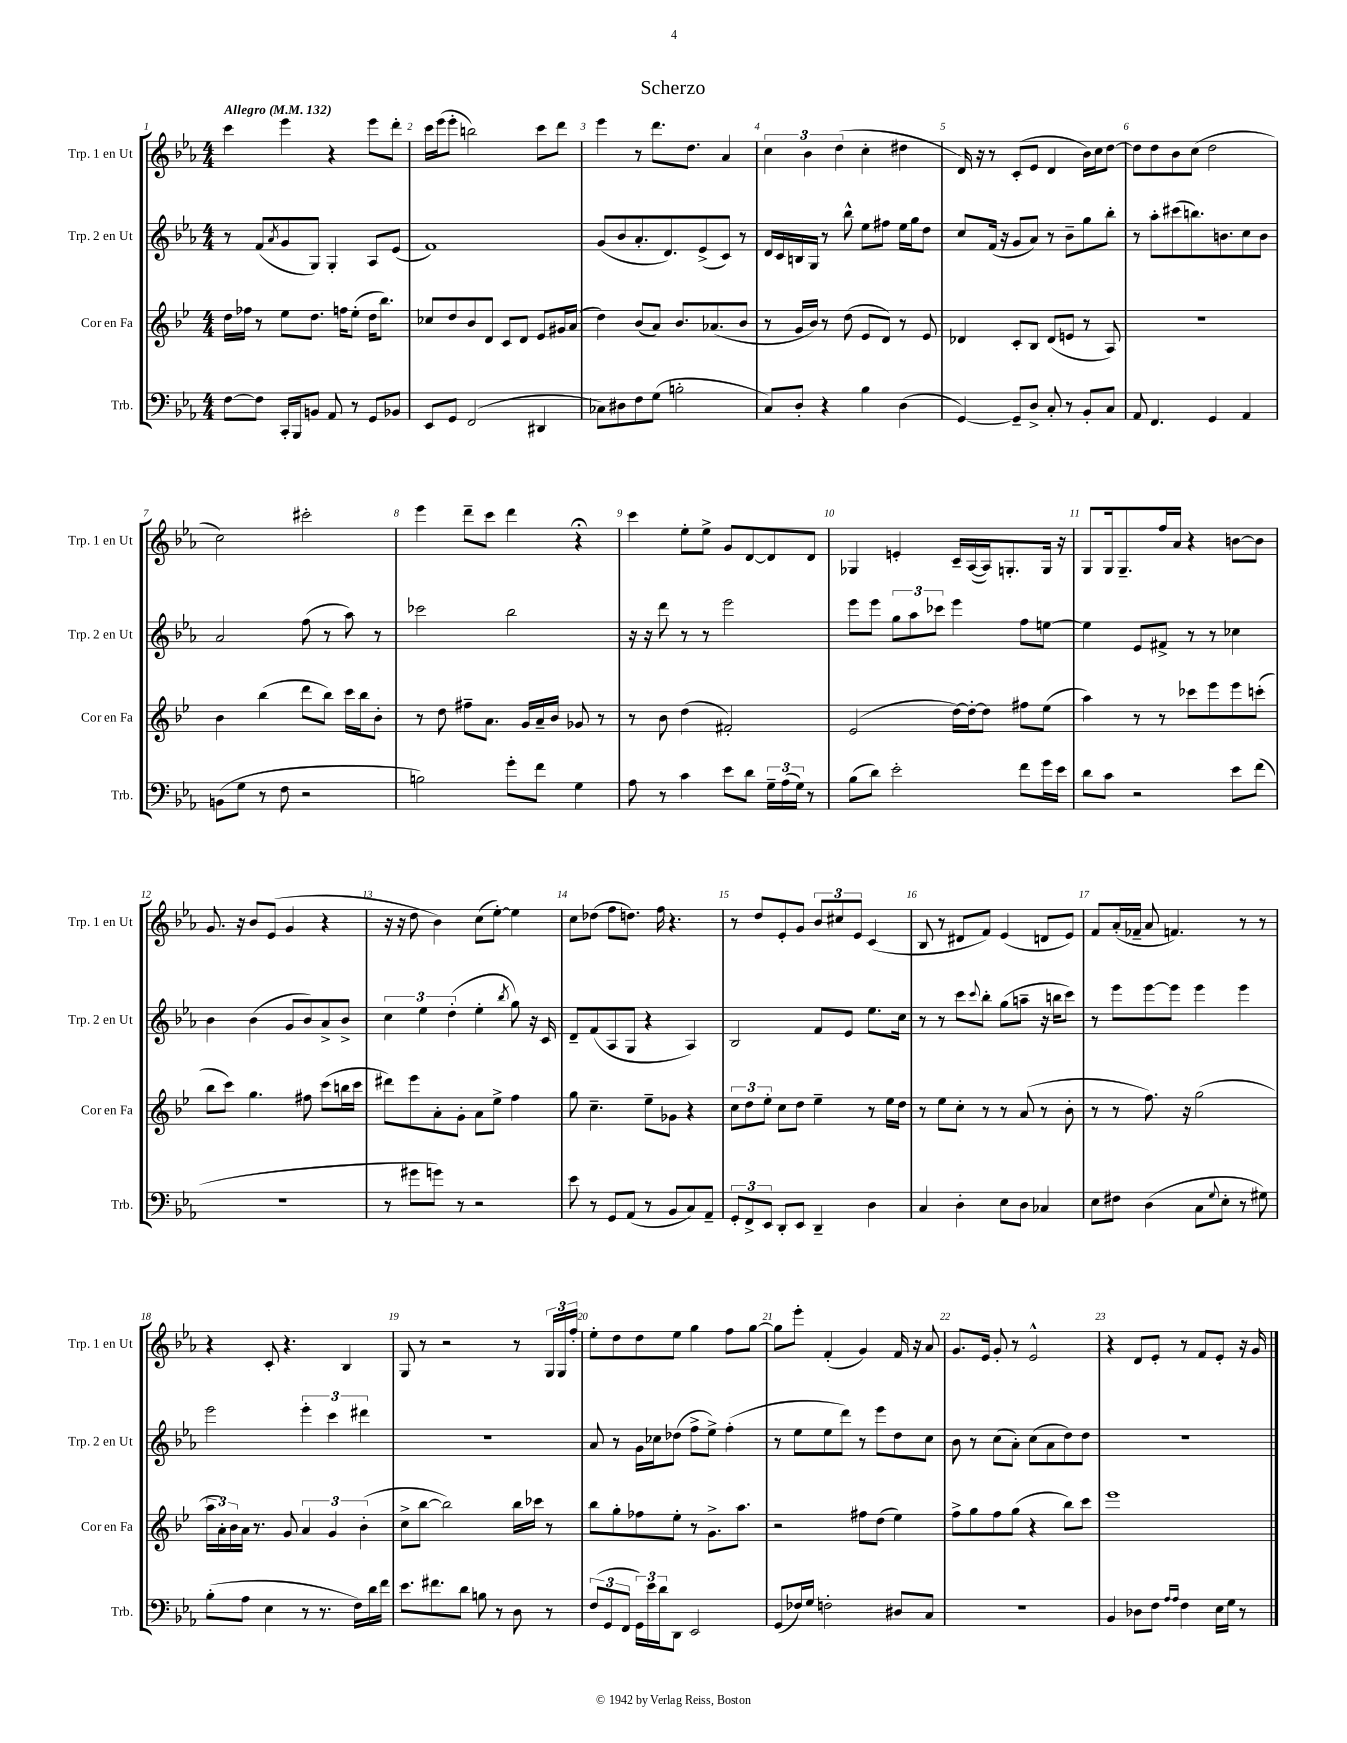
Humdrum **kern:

**kern	**kern	**kern	**kern
*staff4	*staff3	*staff2	*staff1
*clefF4	*clefG2	*clefG2	*clefG2
*k[b-e-a-]	*k[b-e-]	*k[b-e-a-]	*k[b-e-a-]
*M4/4	*M4/4	*M4/4	*M4/4
*MM132	*MM132	*MM132	*MM132
[8F	16dd	8r	4ccc
.	16ff-	.	.
8F]	8r	(8f	.
.	.	8qa-	.
16CC'	8ee-	8g	4eee-
16BBB-	.	.	.
8BB	8.dd	8G)	.
8AA-	.	4G'	4r
.	16ff	.	.
8r	(8ee-'	.	.
8GG	16dd	8A-	8eee-
.	8.bb-)	.	.
8BB-	.	(8e-	8ddd'
=	=	=	=
8EE-	8cc-	1f)	16ccc
.	.	.	(16eee-
8GG	8dd	.	8eee-'
(2FF	8b-	.	2bb)
.	8d	.	.
.	8c	.	.
.	8d	.	.
4DD#	8e-	.	8ccc
.	16g#	.	8ddd
.	(16a	.	.
=	=	=	=
8C-)	4dd)	(8g	4eee-
8D#	.	8b-	.
8F	(8b-	8.a-'	8r
(8G	8a)	.	8.ddd
.	.	8.d)	.
2B'	8.b-	.	.
.	.	.	8.dd
.	.	(8e-^	.
.	(8.a-	.	.
.	.	8c)	4a-
.	8b-	8r	.
=	=	=	=
8C)	8r	16d	6cc
.	.	16c	.
8D'	16g	16B	.
.	.	.	6b-
.	16b-)	16G	.
4r	8r	8r	.
.	.	.	(6dd
.	(8dd	8bb-^^	.
4B-	8e-	8ee-	4cc'
.	8d)	8ff#	.
(4D	8r	16ee-	4dd#
.	.	16gg	.
.	8e-	8dd	.
=	=	=	=
[4GG)	4d-	8cc	16d)
.	.	.	16r
.	.	(16f	8r
.	.	16r	.
8GG~]	8c'	8g	(8c'
8D^	8B-	8a-)	8e-
8C'	(8d-	8r	4d
8r	8e	8b-~	.
8BB-'	8r	8gg	16b-)
.	.	.	16cc
8C	8A)	8bb-'	[8dd
=	=	=	=
8AA-	1r	8r	8dd]
4.FF	.	8aa-'	8dd
.	.	(8ccc#	8b-
.	.	8.bb)	(8cc
4GG	.	.	2dd
.	.	8.b	.
4AA-	.	8cc	.
.	.	8b	.
=	=	=	=
(8BB	4b-	2a-	2cc)
8G	.	.	.
8r	(4bb-	.	.
8F	.	.	.
2r	8ddd	(8ff	2ccc#'
.	8bb-)	8r	.
.	16ccc	8aa-)	.
.	16bb-	.	.
.	8b-'	8r	.
=	=	=	=
2B)	8r	2ccc-	4eee-
.	8dd	.	.
.	8ff#~	.	8ddd~
.	8.a	.	8ccc
8g'	.	2bb-	4ddd
.	16g	.	.
8f	16a~	.	.
.	16b-	.	.
4G	8g-	.	4r;
.	8r	.	.
=	=	=	=
8A-	8r	16r	4ccc
.	.	16r	.
8r	8b-	8ddd	.
4c	(4dd	8r	8ee-'
.	.	8r	8ee-^
8e-	2f#')	2eee-	8g
8d	.	.	[8d
24G~	.	.	8d]
(24A-	.	.	.
24G)	.	.	.
8r	.	.	8d
=	=	=	=
(8B-	(2e-	8eee-	4G-
8d)	.	8eee-	.
2e-'	.	12gg	4e'
.	.	12aa-	.
.	.	12ccc-	.
.	[16dd)	4eee-	16c~
.	16dd'_	.	([16A-
.	8dd]	.	16A-])
.	.	.	8.G'
8f	8ff#	8ff	.
16g	(8ee-	[8ee	16G
16e-	.	.	16r
=	=	=	=
8d	4aa)	4ee]	8G
8c	.	.	16G
.	.	.	8.G~
2r	8r	8e-	.
.	8r	8f#^	16ff
.	.	.	16a-
.	8ccc-	8r	4r
.	8eee-	8r	.
8e-	8eee-	4cc-	[8b
(8f	(8ccc'	.	8b]
=	=	=	=
1r	8bb-	4b-	8.g
.	8ccc)	.	.
.	.	.	16r
.	4.gg	(4b-	8b-
.	.	.	(8e-
.	.	8g	4g
.	8ff#	8b-)	.
.	(8ccc	8a-^	4r
.	16bb	8b-^	.
.	16ccc	.	.
=	=	=	=
8r	8ddd#)	6cc	16r
.	.	.	16r
8g#	8eee-	.	8dd
.	.	6ee-	.
8g)	8a'	.	4b-)
.	.	(6dd'	.
8r	8g'	.	.
2r	8a	4ee-'	(8cc
.	8ee-^	.	[8ee-')
.	.	8qbb-	.
.	4ff	8gg)	4ee-]
.	.	16r	.
.	.	16c	.
=	=	=	=
8e-	8gg	8d~	8cc
8r	4.cc~	(8f	(8dd-
8GG	.	8A-	8ff
(8AA-	.	8G	8.dd)
8r	8ee-~	4r	.
.	.	.	16ff
8BB-	8g-	.	4.r
8C)	4r	4A-)	.
8AA-~	.	.	.
=	=	=	=
12GG'	12cc	2B-	8r
12FF^	12dd	.	.
.	.	.	8dd
12EE-	12ee-'	.	.
8DD'	8cc	.	8e-'
8EE-	8dd	.	8g
4DD~	4ee-~	8f	12b-
.	.	.	12cc#
.	.	8e-	.
.	.	.	12e-
4D	8r	8.ee-	(4c
.	16ee-	.	.
.	16dd	16cc	.
=	=	=	=
4C	8r	8r	8B-
.	8ee-	8r	8r
4D'	8cc'	8ccc	8d#
.	.	8qqccc	.
.	8r	8bb-'	8f)
8E-	8r	(8gg	(4e-
8D	(8a	8aa~	.
4C-	8r	16r	8d
.	.	16bb	.
.	8b-'	8ccc)	8e-)
=	=	=	=
8E-	8r	8r	8f
8F#	8r	8eee-	(16a-'
.	.	.	16f-~
(4D	8.ff)	[8eee-	8a-
.	.	8eee-]	4.f)
.	16r	.	.
8C	(2gg	4eee-	.
8qqG	.	.	.
8E-'	.	.	.
8r	.	4eee-	8r
8G#)	.	.	8r
=	=	=	=
(8B-'	24aa	2eee-	4r
.	24a')	.	.
.	24b-	.	.
8A-	16a	.	.
.	8.r	.	.
4E-	.	.	8c'
.	8g	.	4.r
8r	6a	6eee-'	.
8.r	.	.	.
.	6g	6ccc	.
.	.	.	4B-
16F)	.	.	.
.	(6b-'	6ddd#	.
16d	.	.	.
16f	.	.	.
=	=	=	=
8.e-	8cc^	1r	8G
.	[8bb-	.	8r
8.f#	.	.	.
.	2bb-])	.	2r
8d	.	.	.
8B	.	.	.
8r	.	.	.
8D	16bb-	.	8r
.	16ccc-	.	.
8r	8r	.	24G
.	.	.	24G
.	.	.	24ff'
=	=	=	=
(12F	8bb-	8a-	8ee-'
12GG	.	.	.
.	8gg'	8r	8dd
12FF	.	.	.
24GG)	8ff-	16g	8dd
24e-	.	.	.
.	.	16cc-	.
24d	.	.	.
8DD	8ee-'	(8dd-	8ee-
2EE-	8r	8ff^	4gg
.	8.g^	8ee-^)	.
.	.	(4ff'	8ff
.	8.aa	.	.
.	.	.	[8gg
=	=	=	=
(8GG	2r	8r	8gg]
16F-)	.	8ee-	8eee-'
16G	.	.	.
2F'	.	8ee-	(4f'
.	.	8ddd)	.
.	8ff#	8r	4g)
.	(8dd	8eee-	.
8D#	4ee-)	8dd	16f
.	.	.	16r
8C	.	8cc	8a-
=	=	=	=
1r	8ff^	8b-	8.g
.	8gg	8r	.
.	.	.	16e-
.	8ff	(8cc	8g'
.	(8gg	8a-')	8r
.	4r	(8cc	2e-^^
.	.	8a-	.
.	8bb-)	8dd)	.
.	8ccc	8dd	.
=	=	=	=
4BB-	1eee-	1r	4r
8D-	.	.	8d
8F	.	.	8e-'
16qqA-	.	.	.
16qqA-	.	.	.
4F	.	.	8r
.	.	.	8f
16E-	.	.	8e-'
16G	.	.	.
8r	.	.	16r
.	.	.	16g
==	==	==	==
*-	*-	*-	*-
